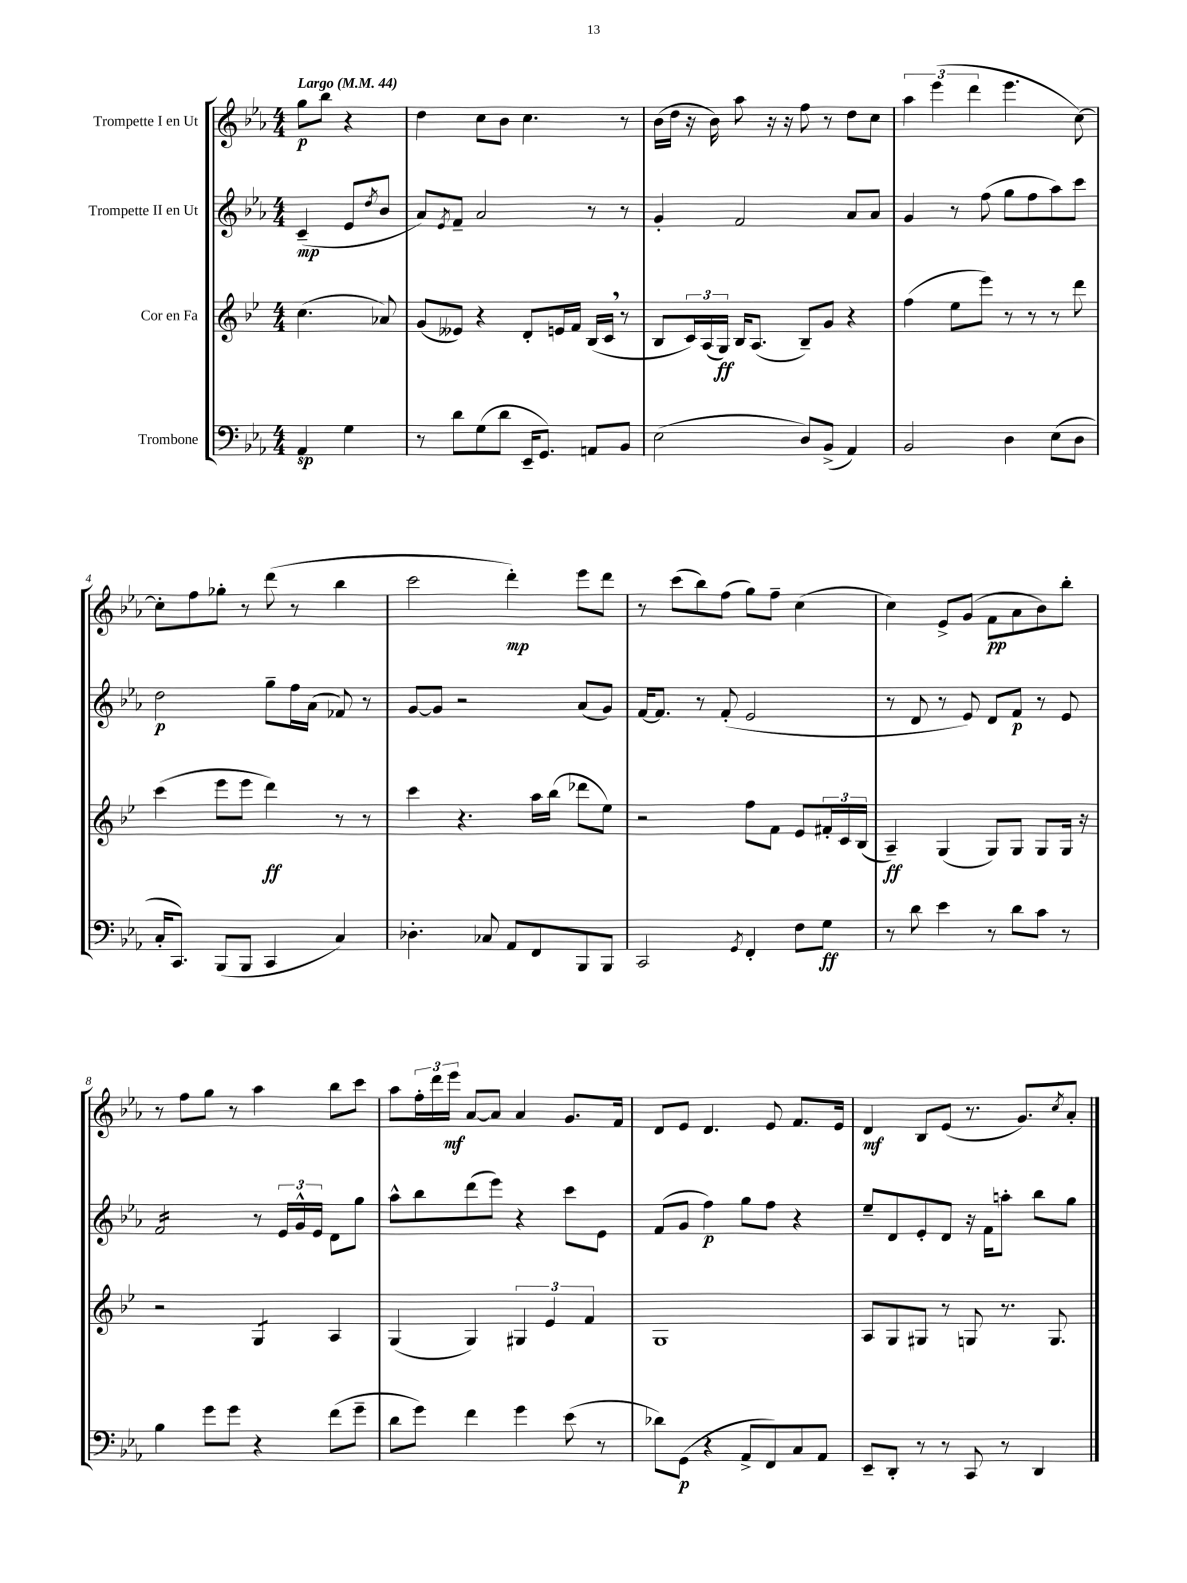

**kern	**kern	**kern	**kern
*staff4	*staff3	*staff2	*staff1
*clefF4	*clefG2	*clefG2	*clefG2
*k[b-e-a-]	*k[b-e-]	*k[b-e-a-]	*k[b-e-a-]
*M4/4	*M4/4	*M4/4	*M4/4
*MM44	*MM44	*MM44	*MM44
4AA-/	(4.cc\	(4c~/	8gg\L
.	.	.	8bb-\J
4G\	.	8e-/L	4r
.	.	8qdd/	.
.	8a-/)	8b-/J	.
=	=	=	=
8r	(8g/L	8a-/L)	4dd\
.	.	8qe-/	.
8d\L	8e--/J)	8f~/J	.
(8G\	4r	2a-/	8cc\L
8d\J	.	.	8b-\J
16EE-~/LK	8d'/L	.	4.cc\
8.GG/J)	.	.	.
.	16e/L	.	.
.	16f/JJ	.	.
8AA/L	(16B-/LL	8r	.
.	16c/JJ	.	.
8BB-/J	8r	8r	8r
=	=	=	=
(2E-\	8B-/L	4g'/	(16b-\LL
.	.	.	16dd\JJ
.	24c/L)	.	16r
.	(24A/	.	.
.	.	.	16b-\)
.	24G/JJ)	.	.
.	16B-/LK	2f/	8aa-\
.	(8.A/J	.	.
.	.	.	16r
.	.	.	16r
8D/L)	8B-~/L)	.	8ff\
(8BB-^/J	8g/J	.	8r
4AA-/)	4r	8a-/L	8dd\L
.	.	8a-/J	8cc\J
=	=	=	=
2BB-/	(4ff\	4g/	6aa-\
.	.	.	(6eee-\
.	8ee-\L	8r	.
.	.	.	6ddd\
.	8eee-\J)	(8ff\	.
4D\	8r	8gg\L	4.eee-\
.	8r	8ff\	.
(8E-\L	8r	8aa-\)	.
8D\J	8ddd\	8ccc\J	[8cc\)
=	=	=	=
16C'/LK	(4ccc\	2dd\	8cc'\]L
8.CC/J)	.	.	.
.	.	.	8ff\
(8BBB-/L	8eee-\L	.	8gg-'\J
8BBB-/J	8eee-\J	.	8r
4CC/	4ddd\)	8gg~\L	(8ddd\
.	.	16ff\L	8r
.	.	(16a-\JJ	.
4C/)	8r	8f-/)	4bb-\
.	8r	8r	.
=	=	=	=
4.D-'\	4ccc\	[8g/L	2ccc\
.	.	8g/]J	.
.	4.r	2r	.
8C-/	.	.	.
8AA-/L	.	.	4ddd'\)
8FF/	16aa\LL	.	.
.	(16bb-\JJ	.	.
8BBB-/	8ddd-\L	(8a-/L	8eee-\L
8BBB-/J	8ee-\J)	8g/J)	8ddd\J
=	=	=	=
2CC/	2r	[16f/LK	8r
.	.	8.f/]J	.
.	.	.	(8ccc\L
.	.	8r	8bb-\)
.	.	(8f'/	(8ff\J
8qGG/	.	.	.
4FF'/	8ff\L	2e-/	8gg\L)
.	8f\J	.	8ff~\J
8F\L	8e-/L	.	(4cc\
8G\J	24f#'/L	.	.
.	24c/	.	.
.	(24B-/JJ	.	.
=	=	=	=
8r	4A~/)	8r	4cc\)
8d\	.	8d/	.
4e-\	(4G/	8r	8e-^/L
.	.	8e-/)	(8g/J
8r	8G/L)	8d/L	8f\L
8d\L	8G/J	8f/J	8a-\
8c\J	8G/L	8r	8b-\)
8r	16G/Jk	8e-/	8bb-'\J
.	16r	.	.
=	=	=	=
4B-\	2r	2f/	8r
.	.	.	8ff\L
8g\L	.	.	8gg\J
8g\J	.	.	8r
4r	4G/	8r	4aa-\
.	.	24e-/LL	.
.	.	24g^^/	.
.	.	24e-/JJ	.
(8f\L	4A/	8d\L	8bb-\L
8g~\J	.	8gg\J	8ccc\J
=	=	=	=
8d\L	(4G/	8aa-^^\L	8aa-\L
8g\J)	.	8bb-\	24ff'\L
.	.	.	24ddd\
.	.	.	24eee-\JJ
4f\	4G/)	(8ddd\	[8a-/L
.	.	8eee-\J)	8a-/]J
4g\	6G#/	4r	4a-/
.	6e-/	.	.
(8e-\	.	8ccc\L	8.g/L
.	6f/	.	.
8r	.	8e-\J	.
.	.	.	16f/Jk
=	=	=	=
8d-\L)	1G	(8f/L	8d/L
(8GG\J	.	8g/J	8e-/J
4r	.	4ff\)	4.d/
8AA-^/L	.	8gg\L	.
8FF/)	.	8ff\J	8e-/
8C/	.	4r	8.f/L
8AA-/J	.	.	.
.	.	.	16e-/Jk
=	=	=	=
8EE-~/L	8A/L	8ee-~/L	4d/
8DD'/J	8G/	8d/	.
8r	8G#/J	8e-'/	8B-/L
8r	8r	8d/J	(8e-/J
8CC/	8G/	16r	8.r
.	.	16f\LK	.
8r	8.r	8aa'\J	.
.	.	.	8.g/L)
4DD/	.	8bb-\L	.
.	8.G/	.	.
.	.	.	8qcc/
.	.	8gg\J	8a-'/J
==	==	==	==
*-	*-	*-	*-
